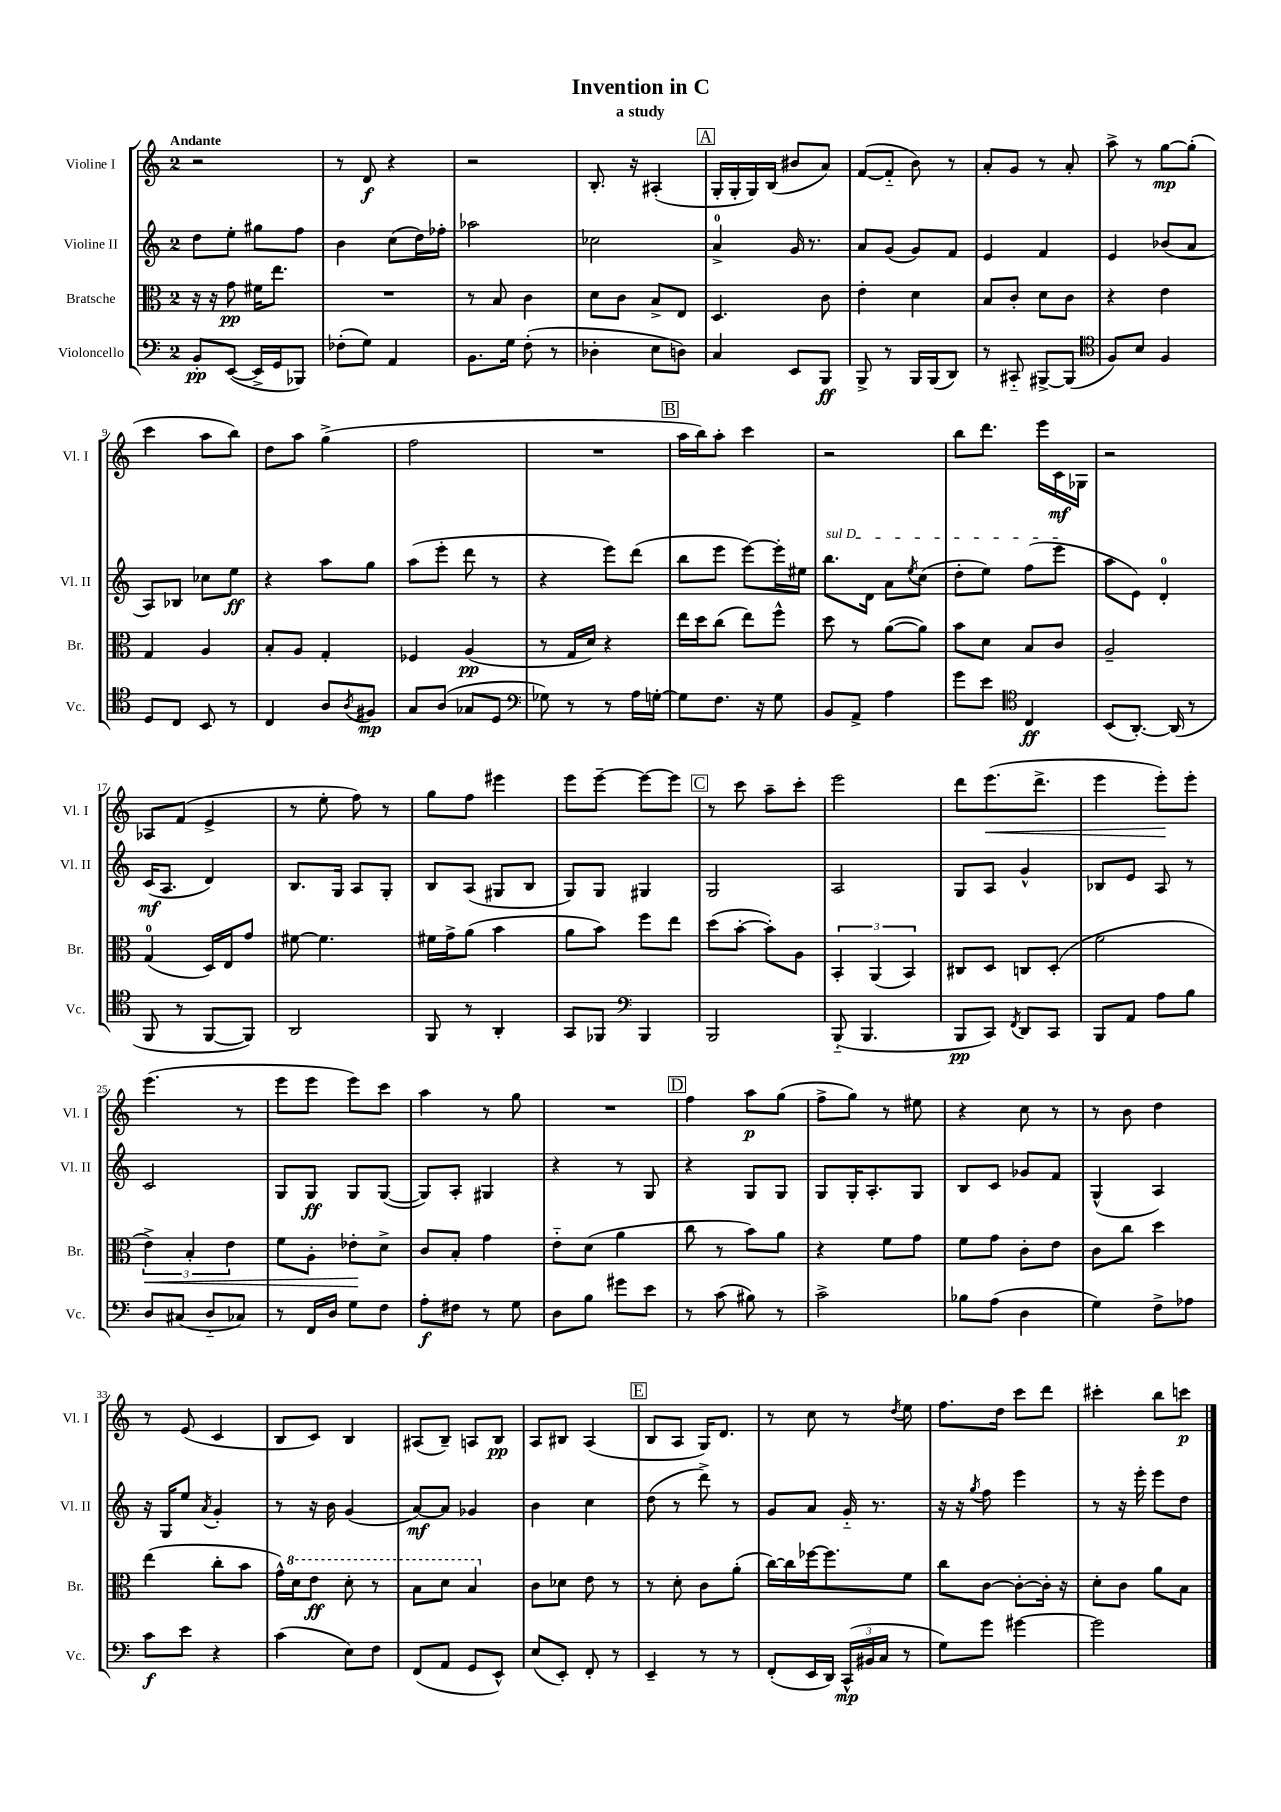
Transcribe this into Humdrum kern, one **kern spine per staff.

**kern	**dynam	**kern	**dynam	**kern	**dynam	**kern	**dynam
*part4	*part4	*part3	*part3	*part2	*part2	*part1	*part1
*staff4	*staff4	*staff3	*staff3	*staff2	*staff2	*staff1	*staff1
*I"Violoncello	*	*I"Bratsche	*	*I"Violine II	*	*I"Violine I	*
*I'Vc.	*	*I'Br.	*	*I'Vl. II	*	*I'Vl. I	*
*clefF4	*	*clefC3	*	*clefG2	*	*clefG2	*
*k[]	*	*k[]	*	*k[]	*	*k[]	*
*M2/4	*	*M2/4	*	*M2/4	*	*M2/4	*
=1	=1	=1	=1	=1	=1	=1	=1
!	!	!	!	!	!	!LO:TX:a:B:t=Andante	!
8BB'/L	pp	16r	.	8dd\L	.	2r	.
.	.	16r	.	.	.	.	.
([8EE/J	.	8g\	pp	8ee'\J	.	.	.
16EE^/LL]	.	16f#X\KL	.	8gg#X\L	.	.	.
16GG/J	.	8.ee\J	.	.	.	.	.
8BBB-X/J)	.	.	.	8ff\J	.	.	.
=2	=2	=2	=2	=2	=2	=2	=2
(8F-X'\L	.	2r	.	4b\	.	8r	.
8G\J)	.	.	.	.	.	8d/	f
4AA/	.	.	.	(8cc\L	.	4r	.
.	.	.	.	16dd\L)	.	.	.
.	.	.	.	16ff-X'\JJ	.	.	.
=3	=3	=3	=3	=3	=3	=3	=3
8.BB\L	.	8r	.	2aa-X\	.	2r	.
.	.	8B/	.	.	.	.	.
16G\Jk	.	.	.	.	.	.	.
(8F'\	.	4c\	.	.	.	.	.
8r	.	.	.	.	.	.	.
=4	=4	=4	=4	=4	=4	=4	=4
4D-X'\	.	8d\L	.	2cc-X\	.	8.B'/	.
.	.	8c\J	.	.	.	.	.
.	.	.	.	.	.	16r	.
8E\L	.	8B^/L	.	.	.	(4A#X'/	.
8Dn\J)	.	8E/J	.	.	.	.	.
!!LO:REH:place=s1:t=A
=5	=5	=5	=5	=5	=5	=5	=5
4C/	.	4.D/	.	4a^/	.	16G'/LL	.
.	.	.	.	.	.	16G'/	.
.	.	.	.	.	.	16G/)	.
.	.	.	.	.	.	(16B/JJ	.
8EE/L	.	.	.	16g/	.	8b#X/L	.
.	.	.	.	8.r	.	.	.
8BBB/J	ff	8c\	.	.	.	8a/J)	.
=6	=6	=6	=6	=6	=6	=6	=6
8BBB^/	.	4e'\	.	8a/L	.	([8f/L	.
8r	.	.	.	(8g/J	.	8f/J]	.
16BBB/LL	.	4d\	.	8g/L)	.	8b\)	.
(16BBB/J	.	.	.	.	.	.	.
8DD/J)	.	.	.	8f/J	.	8r	.
=7	=7	=7	=7	=7	=7	=7	=7
8r	.	8B/L	.	4e/	.	8a'/L	.
8CC#X/	.	8c'/J	.	.	.	8g/J	.
[8BBB#X^/L	.	8d\L	.	4f/	.	8r	.
(8BBB#/J]	.	8c\J	.	.	.	8a'/	.
=8	=8	=8	=8	=8	=8	=8	=8
*clefC4	*	*	*	*	*	*	*
8F/L)	.	4r	.	4e/	.	8aa^\	.
8B/J	.	.	.	.	.	8r	.
4F/	.	4e\	.	(8b-X/L	.	[8gg\L	mp
.	.	.	.	8a/J	.	(8gg'\J]	.
!!LO:LB:g=z
=9	=9	=9	=9	=9	=9	=9	=9
8D/L	.	4G/	.	8A/L)	.	4ccc\	.
8C/J	.	.	.	8B-X/J	.	.	.
8BB/	.	4A/	.	8cc-X\L	.	8aa\L	.
8r	.	.	.	8ee\J	ff	8bb\J)	.
=10	=10	=10	=10	=10	=10	=10	=10
4C/	.	8B'/L	.	4r	.	8dd\L	.
.	.	8A/J	.	.	.	8aa\J	.
8A/L	.	4G'/	.	8aa\L	.	(4gg^\	.
8qA/	.	.	.	.	.	.	.
8F#X/J	mp	.	.	8gg\J	.	.	.
=11	=11	=11	=11	=11	=11	=11	=11
8G/L	.	4F-X/	.	(8aa\L	.	2ff\	.
(8A/J	.	.	.	8eee'\J	.	.	.
8G-X/L	.	(4A/	pp	8ddd\	.	.	.
8D/J	.	.	.	8r	.	.	.
=12	=12	=12	=12	=12	=12	=12	=12
*clefF4	*	*	*	*	*	*	*
8G-X\)	.	8r	.	4r	.	2r	.
8r	.	16G/LL	.	.	.	.	.
.	.	16d/JJ)	.	.	.	.	.
8r	.	4r	.	8eee\L)	.	.	.
16A\LL	.	.	.	(8ddd\J	.	.	.
[16Gn'\JJ	.	.	.	.	.	.	.
!!LO:REH:place=s1:t=B
=13	=13	=13	=13	=13	=13	=13	=13
8G\L]	.	16ee\LL	.	8bb\L	.	16aa\LL	.
.	.	16dd\J	.	.	.	16bb\J)	.
8.F\J	.	(8cc\J	.	8eee\J	.	8aa'\J	.
.	.	8ee\L)	.	[8eee\L)	.	4ccc\	.
16r	.	.	.	.	.	.	.
8G\	.	8ff^^\J	.	16eee'\L]	.	.	.
.	.	.	.	16ee#X\JJ	.	.	.
=14	=14	=14	=14	=14	=14	=14	=14
!	!	!	!	!LO:TX:a:i:t=sul D	!	!	!
8BB/L	.	8dd\	.	8.bb\L	.	2r	.
8AA^/J	.	8r	.	.	.	.	.
.	.	.	.	16d\Jk	.	.	.
4A\	.	([8a\L	.	8a\L	.	.	.
.	.	.	.	8qee/	.	.	.
.	.	8a\J])	.	(8cc\J	.	.	.
=15	=15	=15	=15	=15	=15	=15	=15
8g\L	.	8b\L	.	8dd'\L	.	8bb\L	.
8e\J	.	8d\J	.	8ee\J)	.	8.ddd\J	.
*clefC4	*	*	*	*	*	*	*
4C/	ff	8B/L	.	(8ff\L	.	.	.
.	.	.	.	.	.	16eee\LL	.
.	.	8c/J	.	8eee\J	.	16c\	mf
.	.	.	.	.	.	16G-X\JJ	.
=16	=16	=16	=16	=16	=16	=16	=16
(8BB/L	.	2A~/	.	8aa\L	.	2r	.
[8.AA'/J)	.	.	.	8e\J)	.	.	.
.	.	.	.	4d'/	.	.	.
(16AA/]	.	.	.	.	.	.	.
8r	.	.	.	.	.	.	.
!!LO:LB:g=z
=17	=17	=17	=17	=17	=17	=17	=17
8FF/	.	(4G/	.	(16c/KL	mf	8A-X/L	.
.	.	.	.	8.A/J	.	.	.
8r	.	.	.	.	.	(8f/J	.
[8FF/L	.	16D/LL)	.	4d/)	.	4e^/	.
.	.	16E/J	.	.	.	.	.
8FF/J])	.	8g/J	.	.	.	.	.
=18	=18	=18	=18	=18	=18	=18	=18
2AA/	.	[8f#X\	.	8.B/L	.	8r	.
.	.	4.f#\]	.	.	.	8ee'\	.
.	.	.	.	16G/Jk	.	.	.
.	.	.	.	8A/L	.	8ff\)	.
.	.	.	.	8G'/J	.	8r	.
=19	=19	=19	=19	=19	=19	=19	=19
8FF/	.	16f#X\LL	.	8B/L	.	8gg\L	.
.	.	16g^\J	.	.	.	.	.
8r	.	(8a\J	.	(8A/J	.	8ff\J	.
4AA'/	.	4b\	.	8G#X/L	.	4eee#X\	.
.	.	.	.	8B/J	.	.	.
=20	=20	=20	=20	=20	=20	=20	=20
8GG/L	.	8a\L	.	8G/L)	.	8eee\L	.
8FF-X/J	.	8b\J)	.	8G/J	.	[8eee~\J	.
*clefF4	*	*	*	*	*	*	*
4BBB/	.	8ff\L	.	4G#X/	.	8eee\L_	.
.	.	8ee\J	.	.	.	8eee\J]	.
!!LO:REH:place=s1:t=C
=21	=21	=21	=21	=21	=21	=21	=21
2BBB/	.	(8dd\L	.	2G/	.	8r	.
.	.	[8b'\J	.	.	.	8ccc\	.
.	.	8b'\L])	.	.	.	8aa~\L	.
.	.	8A\J	.	.	.	8ccc'\J	.
=22	=22	=22	=22	=22	=22	=22	=22
(8BBB/	.	6BB'/	.	2A/	.	2eee\	.
4.BBB/	.	.	.	.	.	.	.
.	.	(6AA/	.	.	.	.	.
.	.	6BB/)	.	.	.	.	.
=23	=23	=23	=23	=23	=23	=23	=23
8BBB/L	pp	8C#X/L	.	8G/L	.	8ddd\L	.
!	!	!	!	!	!	!	!LO:HP:b
8CC/J)	.	8D/J	.	8A/J	.	(8.eee\	<
8qFF/	.	.	.	.	.	.	.
8DD/L	.	8Cn/L	.	4g^^/	.	.	.
.	.	.	.	.	.	8.ddd^\J	.
8CC/J	.	(8D'/J	.	.	.	.	.
=24	=24	=24	=24	=24	=24	=24	=24
8BBB/L	.	2f\	.	8B-X/L	.	4eee\	.
8AA/J	.	.	.	8e/J	.	.	.
8A\L	.	.	.	8A/	.	8eee'\L)	.
8B\J	.	.	.	8r	.	8eee'\J	[
!!LO:LB:g=z
=25	=25	=25	=25	=25	=25	=25	=25
!	!	!	!LO:HP:b	!	!	!	!
8D/L	.	6e^\)	<	2c/	.	(4.eee\	.
(8C#X/J	.	.	.	.	.	.	.
.	.	6B'/	.	.	.	.	.
8D/L	.	.	.	.	.	.	.
.	.	6e\	.	.	.	.	.
8C-X/J)	.	.	.	.	.	8r	.
=26	=26	=26	=26	=26	=26	=26	=26
8r	.	8f\L	.	8G/L	.	8eee\L	.
16FF/LL	.	8A'\J	.	8G/J	ff	8eee\J	.
16D/JJ	.	.	.	.	.	.	.
8G\L	.	8e-X'\L	.	8G/L	.	8eee\L)	.
8F\J	.	8d^\J	[	([8G/J	.	8ccc\J	.
=27	=27	=27	=27	=27	=27	=27	=27
8A'\L	f	8c/L	.	8G/L])	.	4aa\	.
8F#X\J	.	8B'/J	.	8A'/J	.	.	.
8r	.	4g\	.	4G#X/	.	8r	.
8G\	.	.	.	.	.	8gg\	.
=28	=28	=28	=28	=28	=28	=28	=28
8D\L	.	8e\L	.	4r	.	2r	.
8B\J	.	(8d\J	.	.	.	.	.
8g#X\L	.	4a\	.	8r	.	.	.
8e\J	.	.	.	8G/	.	.	.
!!LO:REH:place=s1:t=D
=29	=29	=29	=29	=29	=29	=29	=29
8r	.	8cc\	.	4r	.	4ff\	.
(8c\	.	8r	.	.	.	.	.
8B#X\)	.	8b\L)	.	8G/L	.	8aa\L	p
8r	.	8a\J	.	8G/J	.	(8gg\J	.
=30	=30	=30	=30	=30	=30	=30	=30
2c^\	.	4r	.	8G/L	.	8ff^\L	.
.	.	.	.	16G'/K	.	8gg\J)	.
.	.	.	.	8.A'/	.	.	.
.	.	8f\L	.	.	.	8r	.
.	.	8g\J	.	8G/J	.	8ee#X\	.
=31	=31	=31	=31	=31	=31	=31	=31
8B-X\L	.	8f\L	.	8B/L	.	4r	.
(8A\J	.	8g\J	.	8c/J	.	.	.
4D\	.	8c'\L	.	8g-X/L	.	8cc\	.
.	.	8e\J	.	8f/J	.	8r	.
=32	=32	=32	=32	=32	=32	=32	=32
4G\)	.	8c\L	.	(4G^^/	.	8r	.
.	.	8cc\J	.	.	.	8b\	.
8F^\L	.	4dd\	.	4A/)	.	4dd\	.
8A-X\J	.	.	.	.	.	.	.
!!LO:LB:g=z
=33	=33	=33	=33	=33	=33	=33	=33
8c\L	f	(4ee\	.	16r	.	8r	.
.	.	.	.	16G/KL	.	.	.
8e\J	.	.	.	8ee/J	.	(8e/	.
.	.	.	.	8qa/	.	.	.
4r	.	8cc'\L	.	4g'/	.	4c/	.
.	.	8b\J	.	.	.	.	.
=34	=34	=34	=34	=34	=34	=34	=34
(4c\	.	16g^^\LL)	.	8r	.	8B/L	.
*	*	*8va	*	*	*	*	*
.	.	16dd\J	.	.	.	.	.
.	.	8ee\J	ff	16r	.	8c/J)	.
.	.	.	.	16b\	.	.	.
8E\L)	.	8dd'\	.	(4g/	.	4B/	.
8F\J	.	8r	.	.	.	.	.
=35	=35	=35	=35	=35	=35	=35	=35
(8FF/L	.	8b\L	.	[8a/L)	mf	(8A#X/L	.
8AA/J	.	8dd\J	.	8a/J]	.	8B~/J)	.
8GG/L	.	4b/	.	4g-X/	.	8An/L	.
8EE^^/J)	.	.	.	.	.	8B/J	pp
=36	=36	=36	=36	=36	=36	=36	=36
*	*	*X8va	*	*	*	*	*
(8E/L	.	8c\L	.	4b\	.	8A/L	.
8EE'/J)	.	8d-X\J	.	.	.	8B#X/J	.
8FF'/	.	8e\	.	4cc\	.	(4A/	.
8r	.	8r	.	.	.	.	.
!!LO:REH:place=s1:t=E
=37	=37	=37	=37	=37	=37	=37	=37
4EE~/	.	8r	.	(8dd\	.	8B/L	.
.	.	8d'\	.	8r	.	8A/J	.
8r	.	8c\L	.	8ddd^\)	.	16G/KL)	.
.	.	.	.	.	.	8.d/J	.
8r	.	(8a'\J	.	8r	.	.	.
=38	=38	=38	=38	=38	=38	=38	=38
(8FF'/L	.	[16cc\LL)	.	8g/L	.	8r	.
.	.	16cc\]	.	.	.	.	.
16EE/L	.	[16ff-X\J	.	8a/J	.	8cc\	.
16DD/JJ)	.	8.ff-\]	.	.	.	.	.
(24CC^^/LL	mp	.	.	16g/	.	8r	.
24BB#X/	.	.	.	.	.	.	.
.	.	.	.	8.r	.	.	.
24C/JJ	.	.	.	.	.	.	.
.	.	.	.	.	.	8qdd/	.
8r	.	8f\J	.	.	.	8ee\	.
=39	=39	=39	=39	=39	=39	=39	=39
8G\L)	.	8cc\L	.	16r	.	8.ff\L	.
.	.	.	.	16r	.	.	.
.	.	.	.	8qgg/	.	.	.
8g\J	.	[8c\J	.	8ff\	.	.	.
.	.	.	.	.	.	16dd\Jk	.
[4g#X\	.	8c'\L_	.	4eee\	.	8ccc\L	.
.	.	16c'\Jk]	.	.	.	8ddd\J	.
.	.	16r	.	.	.	.	.
=40	=40	=40	=40	=40	=40	=40	=40
2g#\]	.	8d'\L	.	8r	.	4ccc#X'\	.
.	.	8c\J	.	16r	.	.	.
.	.	.	.	16eee'\	.	.	.
.	.	8a\L	.	8eee\L	.	8bb\L	.
.	.	8B\J	.	8dd\J	.	8cccn\J	p
==	==	==	==	==	==	==	==
*-	*-	*-	*-	*-	*-	*-	*-
